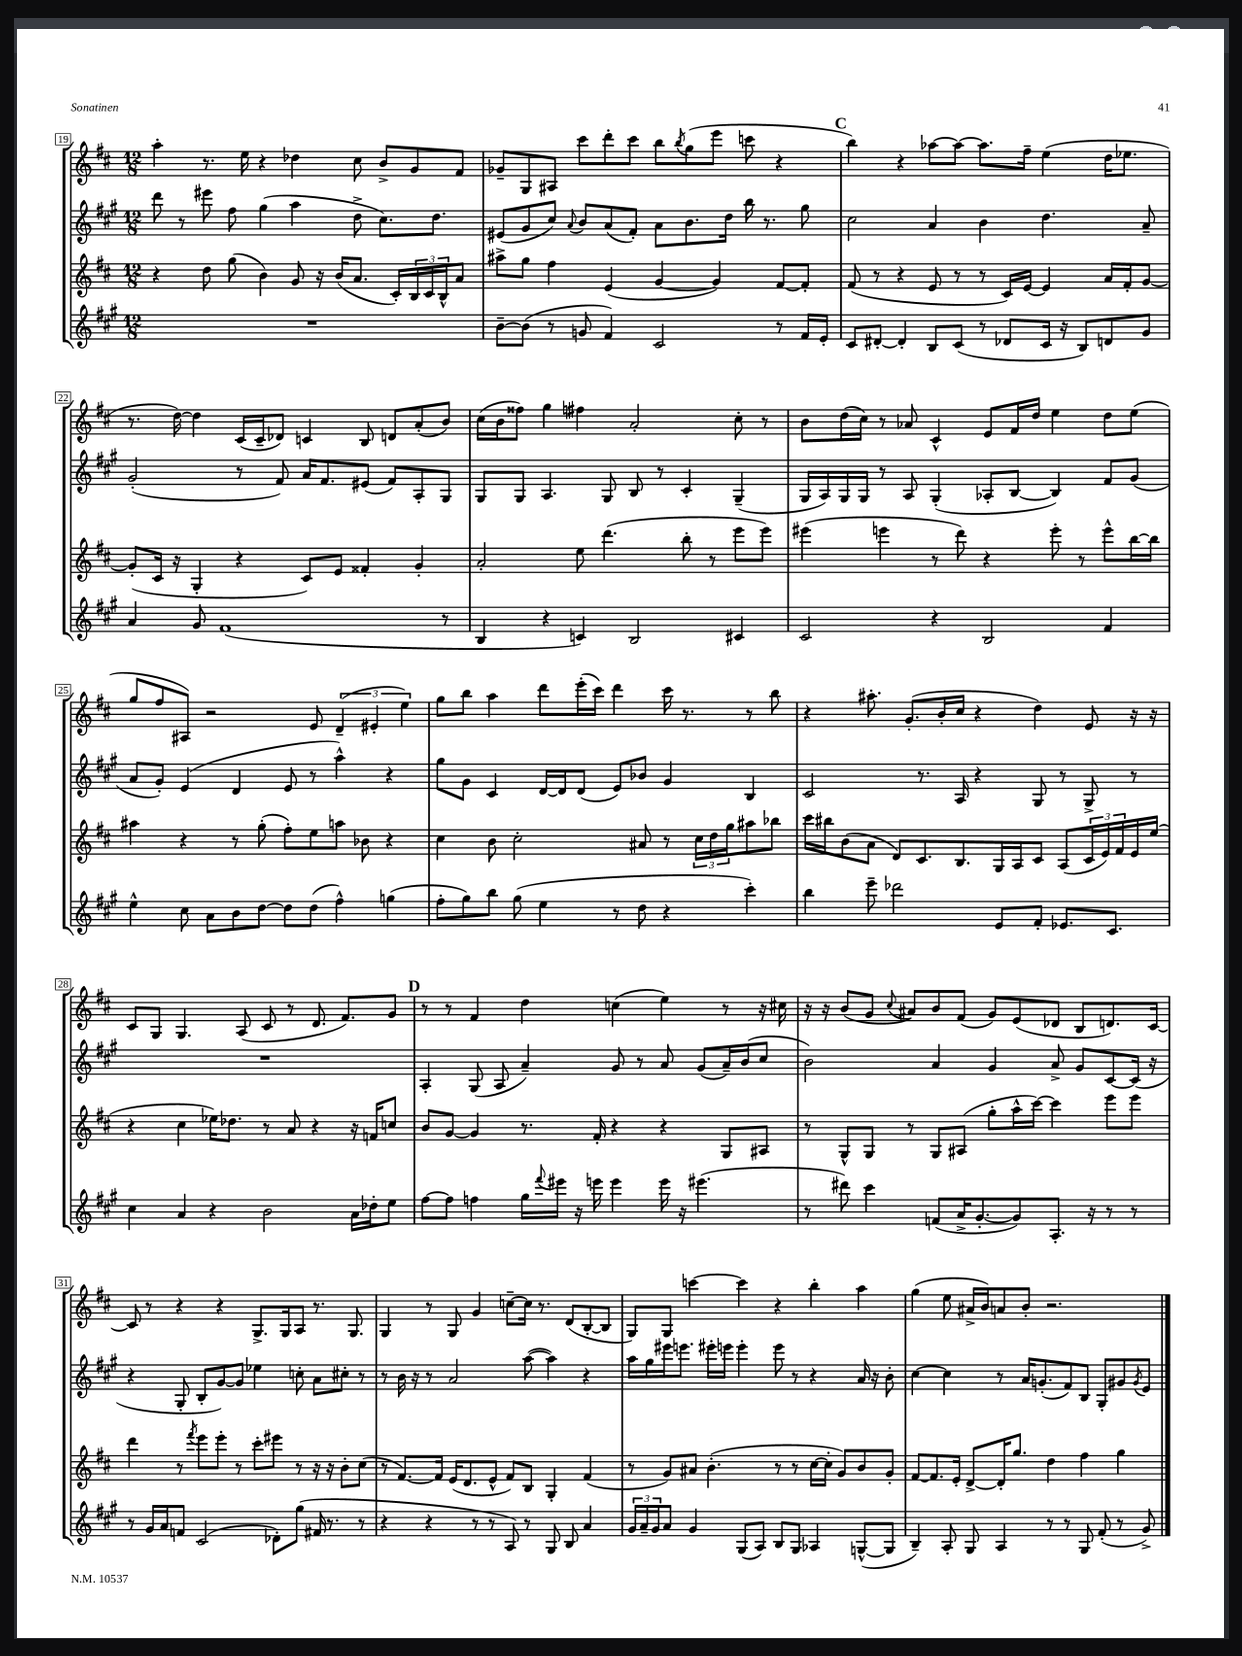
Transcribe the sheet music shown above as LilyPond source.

<<
\new StaffGroup <<
\new Staff = "s0" {
    \clef treble \key d \major \numericTimeSignature \time 12/8
    a''4-. r8. e''16 r4 des''4 cis''8 b'8-> g'8 fis'8 |
    ges'8-- g8 ais8 cis'''8 d'''8-. cis'''8 b''8 \acciaccatura { b''8 } g''8( e'''8 c'''8 r4 |
    \mark \markup { \bold "C" } b''4) r4 aes''8~ aes''8~ aes''8. fis''16-- e''4( d''16 ees''8. |
    r8. d''16~) d''4 cis'16( cis'16-- des'8) c'4 b8 d'8 a'8-.( b'8) |
    cis''16( b'16 fisis''8) g''4 fis''4 a'2-. cis''8-. r8 |
    b'8 d''16( cis''16) r8 aes'8 cis'4-^ e'8 fis'16 d''16 e''4 d''8 e''8( |
    g''8 fis''8 ais8) r2 e'8 \tuplet 3/2 { d'4--( eis'4-. e''4) } |
    g''8 b''8 a''4 d'''8 e'''16-.( cis'''16) d'''4 cis'''16 r8. r8 b''8 |
    r4 ais''8.-. g'8.-.( b'16-. cis''16 r4 d''4) e'8 r16 r16 |
    cis'8 g8 g4. a8( cis'8 r8 d'8. fis'8.) g'8 |
    \mark \markup { \bold "D" } r8 r8 fis'4 d''4 c''4( e''4) r8 r16 cis''16 |
    r16 r16 b'8( g'8 \appoggiatura { cis''8 } ais'8) b'8 fis'8( g'8) e'8( des'8 b8 d'8.) cis'16~ |
    cis'8 r8 r4 r4 g8.-> g16 a8 r8. g8. |
    g4 r8 g8 g'4 c''8~-- c''16 r8. d'8( b8~-. b8 |
    g8) g8 c'''4~ c'''4 r4 b''4-. a''4 |
    g''4( e''8 ais'16-> b'16) a'8 b'8-. r2. \bar "|." |
}
\new Staff = "s1" {
    \clef treble \key a \major \numericTimeSignature \time 12/8
    d'''8 r8 eis'''8 fis''8 gis''4( a''4 d''8-> cis''8.) d''8. |
    eis'8( gis'8 cis''8) \appoggiatura { a'8 } b'8 a'8( fis'8-.) a'8 b'8. d''16 b''16 r8. gis''8 |
    \mark \markup { \bold "C" } cis''2 a'4 b'4 d''4. a'8-- |
    gis'2-.( r8 fis'8) a'16 fis'8. eis'8( fis'8) a8-. gis8 |
    gis8 gis8 a4. gis8 b8 r8 cis'4-. gis4--( |
    gis16 a16) gis16 gis16 r8 a8 gis4-.( aes8-. b8~ b4) fis'8 gis'8( |
    a'8 gis'8-.) e'4( d'4 e'8 r8 a''4-^) r4 |
    gis''8 gis'8 cis'4 d'16~ d'16 d'8( e'8) bes'8 gis'4 b4 |
    cis'2 r8. a16 r4 gis8 r8 gis8-> r8 |
    R1. |
    \mark \markup { \bold "D" } a4-. gis8( a8 a'4--) gis'8 r8 a'8 gis'8( a'16--) b'16( cis''8 |
    b'2) a'4 gis'4 a'8-> gis'8 cis'8~ cis'16( r16 |
    r4 gis8-. b8-. gis'8~) gis'8 ees''4 c''8-. a'8 cis''8-. r8 |
    r8 b'16 r16 r8 a'2 a''8~( a''4) r4 |
    a''16 gis''16 eis'''16 e'''8. eis'''16-. e'''16 e'''4-. e'''8 r8 r4 a'16 r16 b'8-. |
    cis''4~ cis''4 r8 a'16 g'8.-.( fis'8) b8 gis8-. gis'8 \acciaccatura { gis'8 } e'8 \bar "|." |
}
\new Staff = "s2" {
    \clef treble \key d \major \numericTimeSignature \time 12/8
    r4 d''8 g''8( b'4) g'8 r16 b'16( a'8. cis'16-.) \tuplet 3/2 { b16 cis'16 b16-^ } a'8 |
    ais''8-> g''8 fis''4 e'4( g'4~ g'4) fis'8~ fis'8-. |
    \mark \markup { \bold "C" } fis'8( r8 r4 e'8 r8 r8 cis'16) e'16~ e'4 a'16 fis'16-. g'8~ |
    g'8-.( cis'16 r16 g4-. r4 cis'8) e'8 fisis'4-. g'4-. |
    a'2-. e''8 d'''4.( b''8-. r8 e'''8 e'''8) |
    eis'''4( e'''4 r8 d'''8) r4 e'''8-. r8 e'''8-^ b''16~ b''16 |
    ais''4 r4 r8 g''8-.( fis''8-.) e''8 a''8 bes'8 r4 |
    cis''4 b'8 cis''2-. ais'8 r8 \tuplet 3/2 { cis''16 d''16 g''16 } ais''8 bes''8 |
    cis'''16 bis''16 b'8( a'8 d'8) cis'8. b8. g16 a16 cis'8 a8( \tuplet 3/2 { cis'16 e'16) fis'16 } e'16 e''16( |
    r4 cis''4 ees''16) des''8. r8 a'8 r4 r16 f'16 c''8 |
    \mark \markup { \bold "D" } b'8 g'8~ g'4 r8. fis'16-. r4 r4 g8 ais8 |
    r8 g8-^ g8 r8 g8 ais8( g''8-. a''16-^ cis'''16~) cis'''4 e'''8 e'''8 |
    d'''4 r8 \acciaccatura { fis'''8 } e'''8 e'''8-. r8 cis'''8-. eis'''8 r8 r16 r16 b'8-. cis''8( |
    r8 fis'8.~) fis'16 e'16( d'8. e'8-^ fis'8) b8 g4-. fis'4( |
    r8 g'8) ais'8 b'4.-.( r8 r8 cis''16~ cis''16-. g'8) b'8 g'8-. |
    fis'8~ fis'8. e'16-. d'8~-> d'16-. g''8. d''4 fis''4 g''4 \bar "|." |
}
\new Staff = "s3" {
    \clef treble \key a \major \numericTimeSignature \time 12/8
    R1. |
    b'8~-- b'8( r8 g'8 fis'4) cis'2 r8 fis'16 e'16-. |
    \mark \markup { \bold "C" } cis'8 dis'8~-. dis'4-. b8 cis'8( r8 des'8 cis'16 r16 b8) d'8 gis'8 |
    a'4 gis'8 fis'1( r8 |
    b4 r4 c'4) b2 cis'4 |
    cis'2 r4 b2 fis'4 |
    e''4-^ cis''8 a'8 b'8 d''8~ d''8 d''8( fis''4-^) g''4( |
    fis''8-. gis''8) b''8 gis''8( e''4 r8 d''8 r4 cis'''4-.) |
    b''4 e'''8-- des'''2 e'8 fis'8-. ees'8. cis'8. |
    cis''4 a'4 r4 b'2 a'16 des''16-. e''8 |
    \mark \markup { \bold "D" } fis''8~ fis''8 f''4 gis''16 \appoggiatura { fis'''8 } eis'''16 r16 e'''16 e'''4 e'''16 r16 eis'''4.( |
    r8 dis'''8) cis'''4 f'8( a'16-> gis'8.~-. gis'8) a8.-. r16 r8 r8 |
    r8 gis'16 a'16 f'8 cis'2( des'8-.) gis''8( fis'16 r8. r8 |
    r4 r4 r8 r8 a8) r8 gis8 b8 a'4 |
    \tuplet 3/2 { gis'16 a'16-- gis'16 } a'8 gis'4 gis8( a8) b8 gis8 aes4 g8~-^( g8 |
    b4--) a8-. gis8 a4 r8 r8 gis8 fis'8-.( r8 gis'8->) \bar "|." |
}
>>
>>
\layout { \context { \Score currentBarNumber = #19 \override BarNumber.stencil = #(make-stencil-boxer 0.1 0.3 ly:text-interface::print) } }
